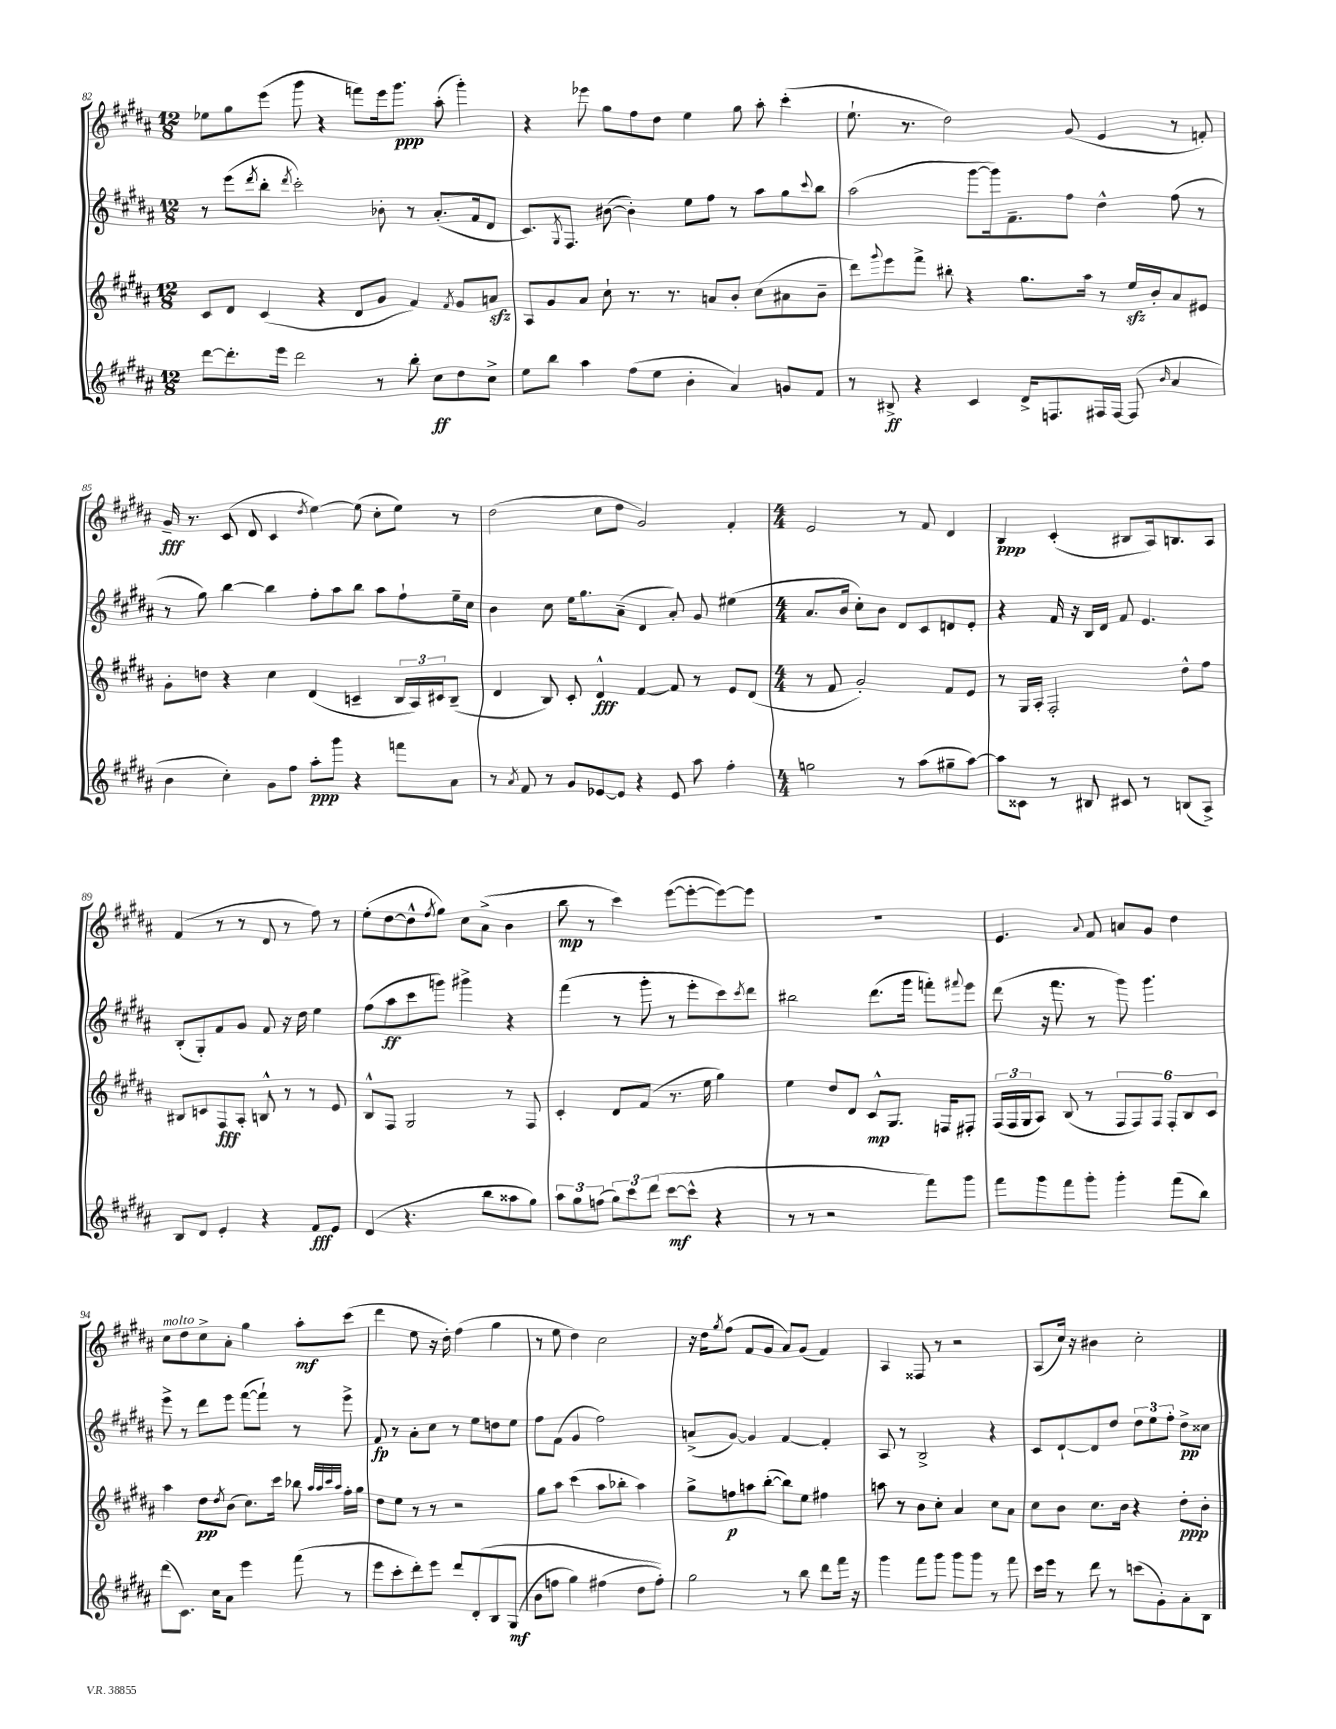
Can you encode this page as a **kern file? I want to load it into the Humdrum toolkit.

**kern	**kern	**kern	**kern
*staff4	*staff3	*staff2	*staff1
*clefG2	*clefG2	*clefG2	*clefG2
*k[f#c#g#d#a#]	*k[f#c#g#d#a#]	*k[f#c#g#d#a#]	*k[f#c#g#d#a#]
*M12/8	*M12/8	*M12/8	*M12/8
[8ddd#	8c#	8r	8ee-
8.ddd#']	8d#	(8eee	8gg#
.	.	8qddd#	.
.	(4c#	8bb'	(8eee
16eee	.	.	.
.	.	8qddd#	.
2ddd#	.	2ccc#')	8ggg#
.	4r	.	4r
.	8d#	.	8fff)
8r	8g#	8b-'	16eee
.	.	.	8.ggg#
8bb'	4f#)	8r	.
8cc#	.	(8.a#'	(8aa#'
.	8qf#	.	.
8dd#	8g#	.	4ggg#')
.	.	16f#	.
8cc#^	8a	8d#	.
=	=	=	=
8ee	8A#	8.c#)	4r
8bb	8g#	.	.
.	.	8qG#	.
.	.	8.F#	.
4aa#	8a#	.	8eee-
.	8cc#`	([8b#	8gg#
(8ff#	8.r	4b#'])	8ff#
8ee	.	.	8dd#
.	8.r	.	.
4b'	.	8ee	4ee
.	8a	8ff#	.
4a#)	8b'	8r	8gg#
.	(8cc#	8aa#	8aa#'
8g	8a#	8gg#	(4ccc#'
.	.	8qqccc#	.
8f#	8b~	8bb	.
=	=	=	=
8r	8ddd#)	(2aa#	8.ee`
.	8qqggg#	.	.
8B#^	8eee	.	.
.	.	.	8.r
4r	8fff#^	.	.
.	8bb#'	.	2dd#)
4c#	4r	[8ggg#	.
.	.	16ggg#])	.
.	.	8.f#~	.
16d#^	8.gg#	.	.
8.F	.	.	.
.	.	8ff#	(8g#
.	16aa#	.	.
16F#	8r	4dd#^^	4e
[16F#	.	.	.
(8F#]	16ee	.	.
.	16b'	.	.
16qqb	.	.	.
4a#	8a#	(8ff#	8r
.	8e#	8r	8f')
=	=	=	=
4b	8g#'	8r	16g#~
.	.	.	8.r
.	8dd	8gg#)	.
4cc#')	4r	[4bb	(8c#
.	.	.	8d#
8g#	4cc#	4bb]	4c#
8ff#	.	.	.
.	.	.	8qdd#
8aa#'	(4d#	8ff#'	[4ee)
8ggg#	.	8aa#	.
4r	4c~	8bb	(8ee]
.	.	8aa#	8cc#'
8fff	24B	8ff#`	8ee)
.	24A#)	.	.
.	24c#	.	.
8a#	(8B~	16ee~	8r
.	.	16cc#	.
=	=	=	=
8r	4d#	4b	(2dd#
8qa#	.	.	.
8f#	.	.	.
8r	8B)	8cc#	.
8g#	8c#'	16ee	.
.	.	8.gg#	.
[8e-	4d#^^	.	8cc#
8e-]	.	(8a#~	8dd#
4r	[4f#	4d#	2g#)
8e-	8f#]	8a#')	.
8aa#	8r	8g#	.
4ff#'	8e	(4ee#	4f#'
.	(8d#	.	.
=	=	=	=
*M4/4	*M4/4	*M4/4	*M4/4
2gg	8r	8.a#	2e
.	8f#	.	.
.	.	16b	.
.	2g#')	8cc#')	.
.	.	8b	.
8r	.	8d#	8r
(8aa#	.	8c#	8f#
8gg#~	8f#	8d	4d#
[8aa#)	8e	8e'	.
=	=	=	=
8aa#]	8r	4r	4B
8c##	16G#	.	.
.	16A#'	.	.
8r	2F#'	16f#	(4c#'
.	.	16r	.
8B#	.	16B	.
.	.	16d#	.
8c#	.	8f#	8B#
8r	.	4.e	16A#)
.	.	.	8.B
(8B	8dd#^^	.	.
8A#^)	8ff#	.	8A#
=	=	=	=
8B	8B#	(8B'	(4f#
8d#	8c	8G#')	.
4e'	8F#	8f#	8r
.	8A#'	8g#	8r
4r	8B^^	8f#	8d#
.	8r	16r	8r
.	.	16dd#	.
8f#	8r	4ee	8ff#)
8e	8e	.	8r
=	=	=	=
(4d#	8B^^	(8ff#	(8ee'
.	8F#	8aa#	[8dd#
4.r	2G#	8ccc#	8dd#^^]
.	.	.	8qff#
.	.	8ggg)	8gg#)
.	.	4ggg#^	8cc#
8bb	.	.	(8a#^
8aa##	8r	4r	4b
8gg#)	8F#	.	.
=	=	=	=
12aa#	4c#'	(4fff#	8bb
12gg#	.	.	.
.	.	.	8r
(12ff	.	.	.
12gg#)	8d#	8r	4ccc#)
12ccc#	.	.	.
.	(8f#	8ggg#'	.
(12ddd#	.	.	.
[8ccc#	8.r	8r	([8eee
8ccc#^^]	.	8eee'	8eee'_
.	16ee	.	.
4r	4gg#)	8ccc#)	8eee_)
.	.	8qccc#	.
.	.	8ddd#	8eee]
=	=	=	=
8r	4ee	2bb#	1r
8r	.	.	.
2r	8dd#	.	.
.	8d#	.	.
.	8c#^^	(8.ddd#	.
.	8.G#	.	.
.	.	16ggg#	.
8fff#)	.	8fff')	.
.	16F	.	.
.	.	8qqfff#	.
8ggg#	8F#'	8eee	.
=	=	=	=
8fff#	(24F#	(8ddd#	4.e
.	24F#	.	.
.	24G#	.	.
8ggg#	8A#)	16r	.
.	.	8.fff#	.
8fff#	(8B	.	.
.	.	.	8qqa#
8ggg#'	8r	8r	8f#
4ggg#'	12F#	8ggg#)	8a
.	12F#)	.	.
.	.	4.ggg#	8g#
.	12F#	.	.
(8fff#	12F#'	.	4dd#
.	12B	.	.
8bb)	.	.	.
.	12c#	.	.
=	=	=	=
(8ddd#	4aa#	8eee^	8cc#
8.c#)	.	8r	8dd#
.	8dd#	8ddd#	8cc#^
16cc#	.	.	.
.	8qdd#	.	.
8a#	(8b	8eee	8a#'
4eee	8.cc#)	([8fff#	4gg#
.	.	8fff#`])	.
.	16ccc#	.	.
(8fff#	8bb-	8r	8aa#'
.	32qqaa#	.	.
.	32qqaa#	.	.
.	32qqccc#	.	.
.	32qqaa#	.	.
8r	16ff#'	8eee^	(8ccc#
.	16gg#	.	.
=	=	=	=
8eee	8dd#	8f#	4ddd#
8ccc#'	8ee	8r	.
8ddd#')	8r	8a#'	8ee
8eee	8r	8cc#	16r
.	.	.	16dd#')
8ddd#	2r	8r	(4ff#
&(8d#'	.	8ee	.
8B	.	8dd	4gg#
(8G#	.	8ee	.
=	=	=	=
8b	8gg#	8ff#	8r
8ff	8aa#	(8f#	8ee
4gg#)	(4ccc#	4g#	4dd#)
(4ff#	8aa#	2ff#)	2cc#
.	8bb-'	.	.
8dd#	4aa#)	.	.
8ff#')&)	.	.	.
=	=	=	=
2gg#	8gg#^	(8a^	16r
.	.	.	16dd#
.	.	.	8qgg#
.	8ff	[8g#)	(8ff#
.	8aa	4g#]	8f#
.	([8bb'	.	8g#
8r	8bb])	[4f#	8a#)
8bb	8ee	.	(8g#
8ddd#	4ff#	4f#']	4f#)
16fff#	.	.	.
16r	.	.	.
=	=	=	=
4ggg#	8aa	8A#	4A#
.	8r	8r	.
8fff#	8b	2B^	8F##
8ggg#	8cc#'	.	8r
8ggg#	4a#	.	2r
8ggg#	.	.	.
8r	8cc#	4r	.
8fff#	8a#	.	.
=	=	=	=
16ccc#	8cc#	8c#	(8A#
16eee	.	.	.
8r	8b	[8d#`	16cc#)
.	.	.	16r
8ddd#	8.cc#	8d#]	4b#
8r	.	8dd#	.
.	16b	.	.
(8ccc	4r	12dd#	2cc#'
.	.	12ee	.
8g#')	.	.	.
.	.	12ff#'	.
8a#'	8dd#'	8dd#^	.
8B	8b'	8cc##	.
==	==	==	==
*-	*-	*-	*-
